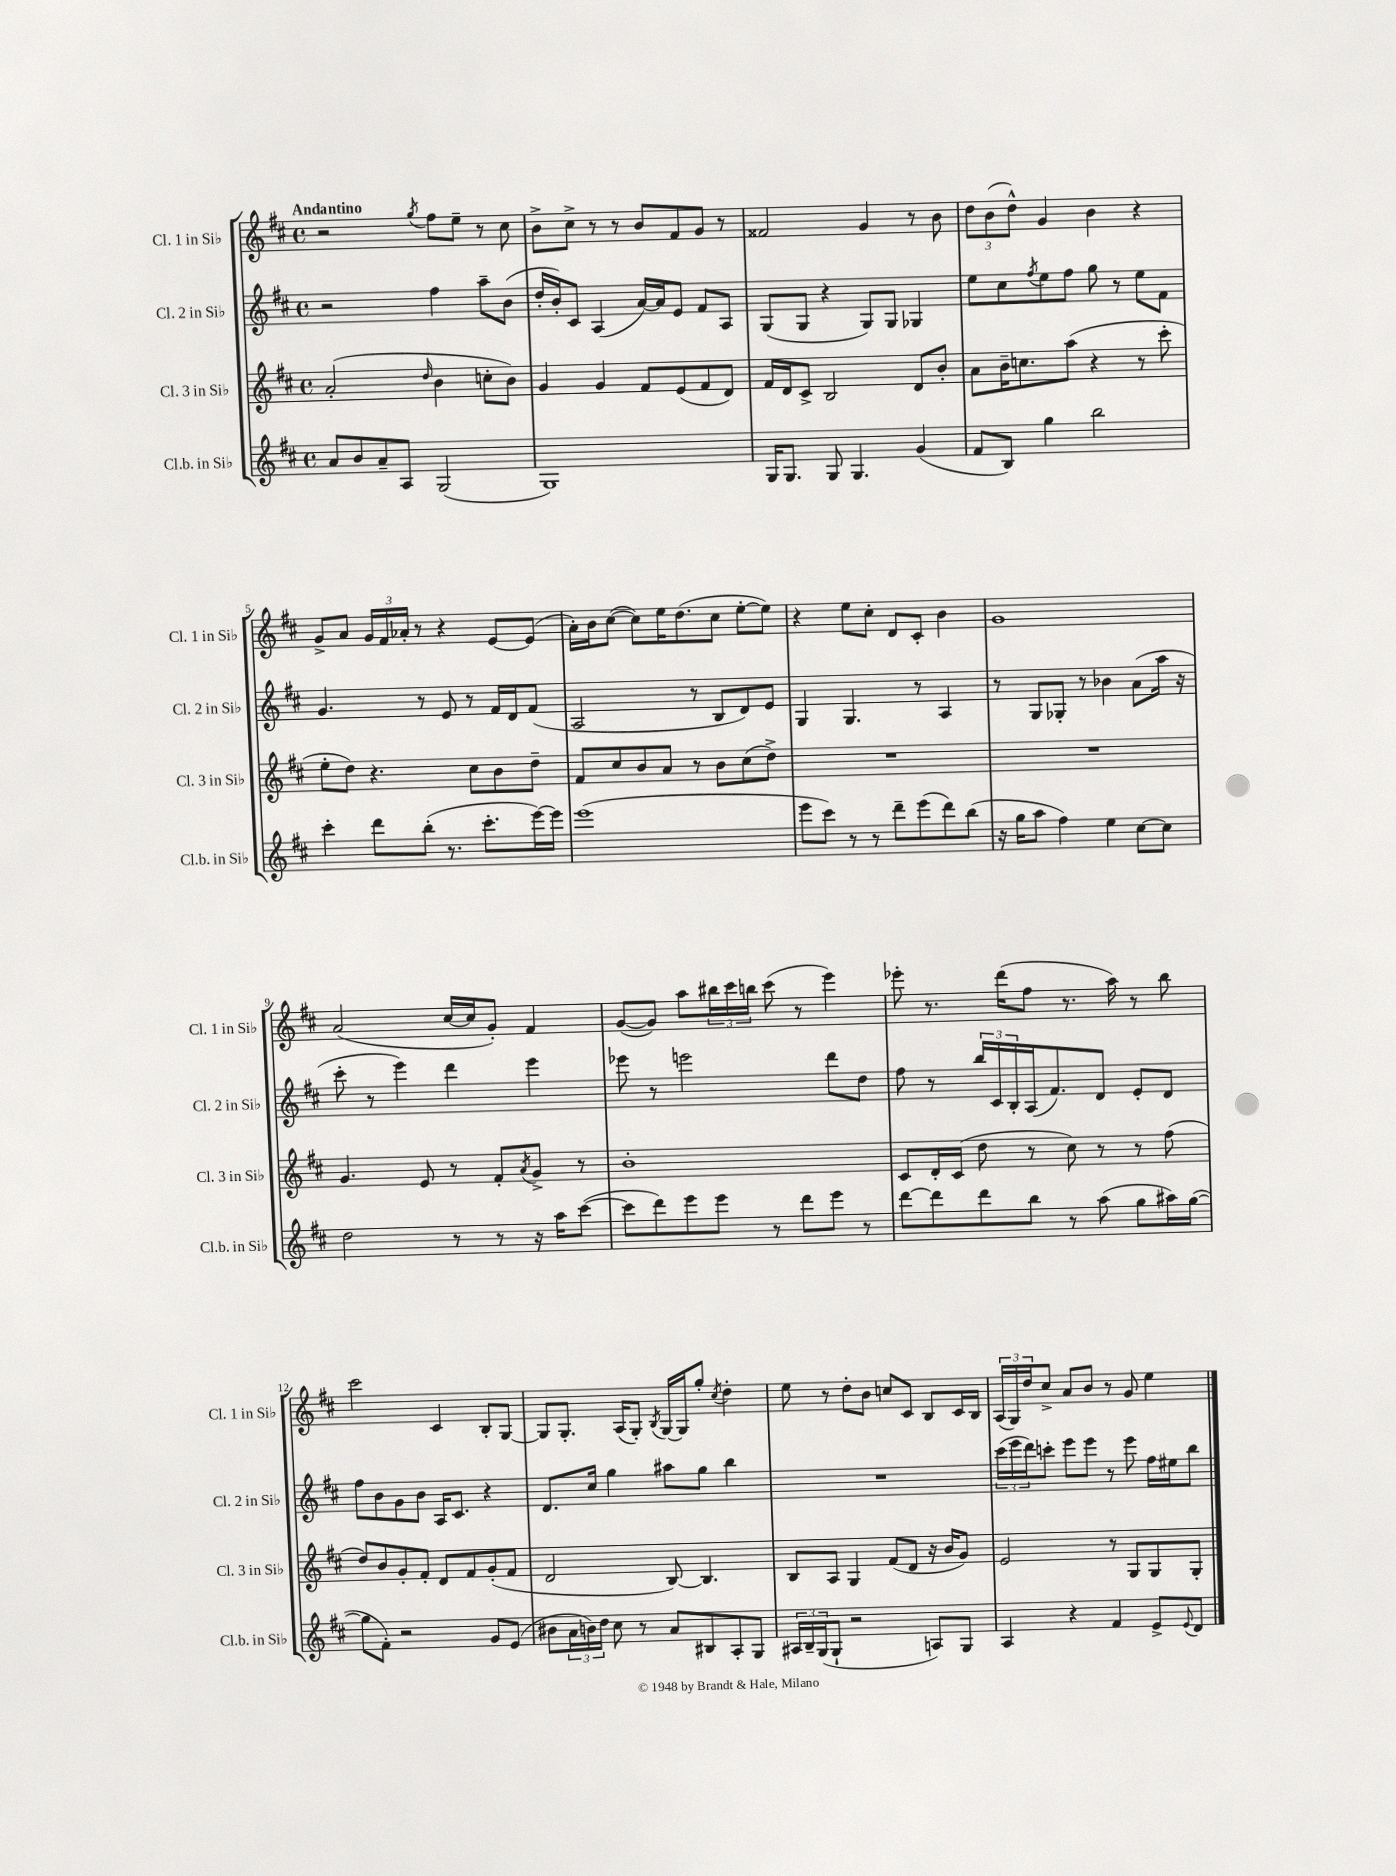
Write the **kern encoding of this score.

**kern	**kern	**kern	**kern
*part4	*part3	*part2	*part1
*staff4	*staff3	*staff2	*staff1
*I"Cl.b. in Si♭	*I"Cl. 3 in Si♭	*I"Cl. 2 in Si♭	*I"Cl. 1 in Si♭
*I'Cl.b. in Si♭	*I'Cl. 3 in Si♭	*I'Cl. 2 in Si♭	*I'Cl. 1 in Si♭
*clefG2	*clefG2	*clefG2	*clefG2
*k[f#c#]	*k[f#c#]	*k[f#c#]	*k[f#c#]
*M4/4	*M4/4	*M4/4	*M4/4
*met(c)	*met(c)	*met(c)	*met(c)
=1	=1	=1	=1
!	!	!	!LO:TX:a:B:t=Andantino
8a/L	(2a'/	2r	2r
8b/	.	.	.
8a~/	.	.	.
8A/J	.	.	.
.	16qqdd/	.	8qgg/
(2G/	4b\	4ff#\	8ff#\L
.	.	.	8ee~\J
.	8ccn'\L	8aa~\L	8r
.	8b\J)	(8b\J	8cc#\
=2	=2	=2	=2
1G)	4g/	16dd'/LL	8b^\L
.	.	16b'/J)	.
.	.	8c#/J	8cc#^\J
.	4g/	(4A/	8r
.	.	.	8r
.	8f#/L	[16a/LL)	8b/L
.	.	16a/J]	.
.	(8e/	8e/J	8f#/
.	8f#/	8f#/L	8g/J
.	8d/J)	8A/J	8r
=3	=3	=3	=3
16G/KL	16f#/LL	(8G/L	2f##X/
8.G/J	16d/J	.	.
.	8c#^/J	8G/J	.
8G/	2B/	4r	.
4.G/	.	.	.
.	.	8G/L)	4g/
.	.	8G/J	.
(4g/	8d/L	4G-X/	8r
.	8b'/J	.	8b\
=4	=4	=4	=4
8f#/L	8a\L	8ee\L	12dd\L
.	.	.	(12b\
8B/J)	16b~\K	8cc#\	.
.	.	.	12dd^^\J)
.	8.ccn\	.	.
.	.	8qff#/	.
4gg\	.	8ee\	4g/
.	(8aa\J	8ff#\J	.
2bb\	4r	8gg\	4b\
.	.	8r	.
.	8r	8ee\L	4r
.	8ccc#'\	8f#\J	.
!!LO:LB:g=z
=5	=5	=5	=5
4ccc#'\	8ee'\L	4.g/	8g^/L
.	8dd\J)	.	8a/J
8ddd\L	4.r	.	24g/LL
.	.	.	24f#/
.	.	.	24a-X'/JJ
(8bb'\J	.	8r	8r
8.r	.	8e/	4r
.	8cc#\L	8r	.
8.ccc#'\L	.	.	.
.	8b\	16f#/LL	[8e/L
.	.	16d/J	.
[16eee\L)	8dd~\J	(8f#/J	(8e/J]
16eee\JJ]	.	.	.
=6	=6	=6	=6
(1eee	8f#/L	2A/	16a'\LL)
.	.	.	16b\J
.	8cc#/	.	([8cc#\J
.	8b/	.	8cc#\L])
.	8a/J	.	16ee\K
.	.	.	(8.dd\
.	8r	8r	.
.	8b\L	8B/L	8cc#\J
.	(8cc#\	8d/)	[8ee'\L
.	8dd^\J)	8e/J	8ee\J])
=7	=7	=7	=7
8eee\L	1r	4G/	4r
8ccc#\J)	.	.	.
8r	.	4.G/	8ee\L
8r	.	.	8cc#'\J
8ddd~\L	.	.	8d/L
(8eee\	.	8r	8c#'/J
8ddd\)	.	4A/	4b\
(8bb\J	.	.	.
=8	=8	=8	=8
16r	1r	8r	1g
16gg\KL	.	.	.
8aa\J	.	8G/L	.
4ff#\)	.	8G-X'/J	.
.	.	8r	.
4ee\	.	4b-X\	.
[8cc#\L	.	(8a\L	.
8cc#\J]	.	16aa\Jk	.
.	.	16r	.
!!LO:LB:g=z
=9	=9	=9	=9
2dd\	4.g/	8ccc#'\	(2a/
.	.	8r	.
.	.	4eee\)	.
.	8e/	.	.
8r	8r	4ddd\	[16cc#/LL
.	.	.	16cc#/J]
8r	8f#'/L	.	8g'/J)
.	8qa/	.	.
16r	8g^/J	4eee\	4f#/
16aa\KL	.	.	.
([8ccc#\J	8r	.	.
=10	=10	=10	=10
8ccc#\L]	1b'	8eee-X\	([8g/L
8ddd\)	.	8r	8g/J])
8eee\	.	2eeen\	8aa\L
8eee\J	.	.	24bb#X\L
.	.	.	24ccc#\
.	.	.	24bbn\JJ
8r	.	.	(8ccc#\
8ddd\L	.	.	8r
8eee\J	.	8ddd\L	4eee\)
8r	.	8dd\J	.
=11	=11	=11	=11
[8ddd\L	8c#/L	8ff#\	8eee-X'\
8ddd\]	16d'/L	8r	8.r
.	(16c#/JJ	.	.
8ddd\	8dd\	24bb/LL	.
.	.	24c#/	.
.	.	.	(16ddd\KL
.	.	24B'/	.
8bb\J	8r	(16A/J	8ff#\J
.	.	8.f#/)	.
8r	8cc#\)	.	8.r
(8aa\	8r	8d/J	.
.	.	.	16aa\)
8gg\L	8r	8e'/L	8r
16aa#X\L)	(8ff#\	8d/J	8bb\
([16gg\JJ	.	.	.
!!LO:LB:g=z
=12	=12	=12	=12
8gg\L]	8dd/L)	8ff#\L	2ccc#\
8f#'\J)	8b/	8b\	.
2r	8g'/	8g\	.
.	8f#'/J	8b\J	.
.	8d/L	16A/KL	4c#/
.	.	8.c#/J	.
.	8f#/	.	.
8g/L	(8g'/	4r	8B'/L
(8e/J	8f#/J	.	[8G/J
=13	=13	=13	=13
8b#X\L	2d/	8.d/L	8G/L]
24a\L	.	.	8.G'/J
24bn\)	.	.	.
.	.	16cc#/Jk	.
24dd\JJ	.	.	.
8cc#\	.	4gg\	.
.	.	.	(16A/KL
8r	.	.	8G'/J)
.	.	.	8qB/
8a/L	[8B/)	8aa#X\L	[16G/LL
.	.	.	16G/J]
8B#X/	4.B/]	8gg\J	8gg'/J
.	.	.	8qcc#/
8A'/	.	4bb\	4dd'\
8G/J	.	.	.
=14	=14	=14	=14
24A#X/LL	8B/L	1r	8ee\
24B~/	.	.	.
(24G/J	.	.	.
8G`/J	8A/J	.	8r
2r	4G/	.	8dd'\L
.	.	.	8b\J
.	(8f#/L	.	8ccn/L
.	8d/J	.	8c#/J
8An/L)	16r	.	8B/L
.	16b/KL	.	.
8G/J	8g/J)	.	16c#/L
.	.	.	16B/JJ
=15	=15	=15	=15
4A/	2e/	(24ccc#\LL	(24A/LL
.	.	24eee\	24G/)
.	.	24ddd\J)	24dd/J
.	.	8cccn'\J	8cc#^/J
4r	.	8eee\L	8a/L
.	.	8eee\J	8b/J
4f#/	8r	8r	8r
.	8G/L	8eee\	8g/
8e^/L	8G/	16ff#\LL	4ee\
.	.	16ee#X\J	.
8qqe/	.	.	.
8d/J	8G'/J	8bb\J	.
==	==	==	==
*-	*-	*-	*-
